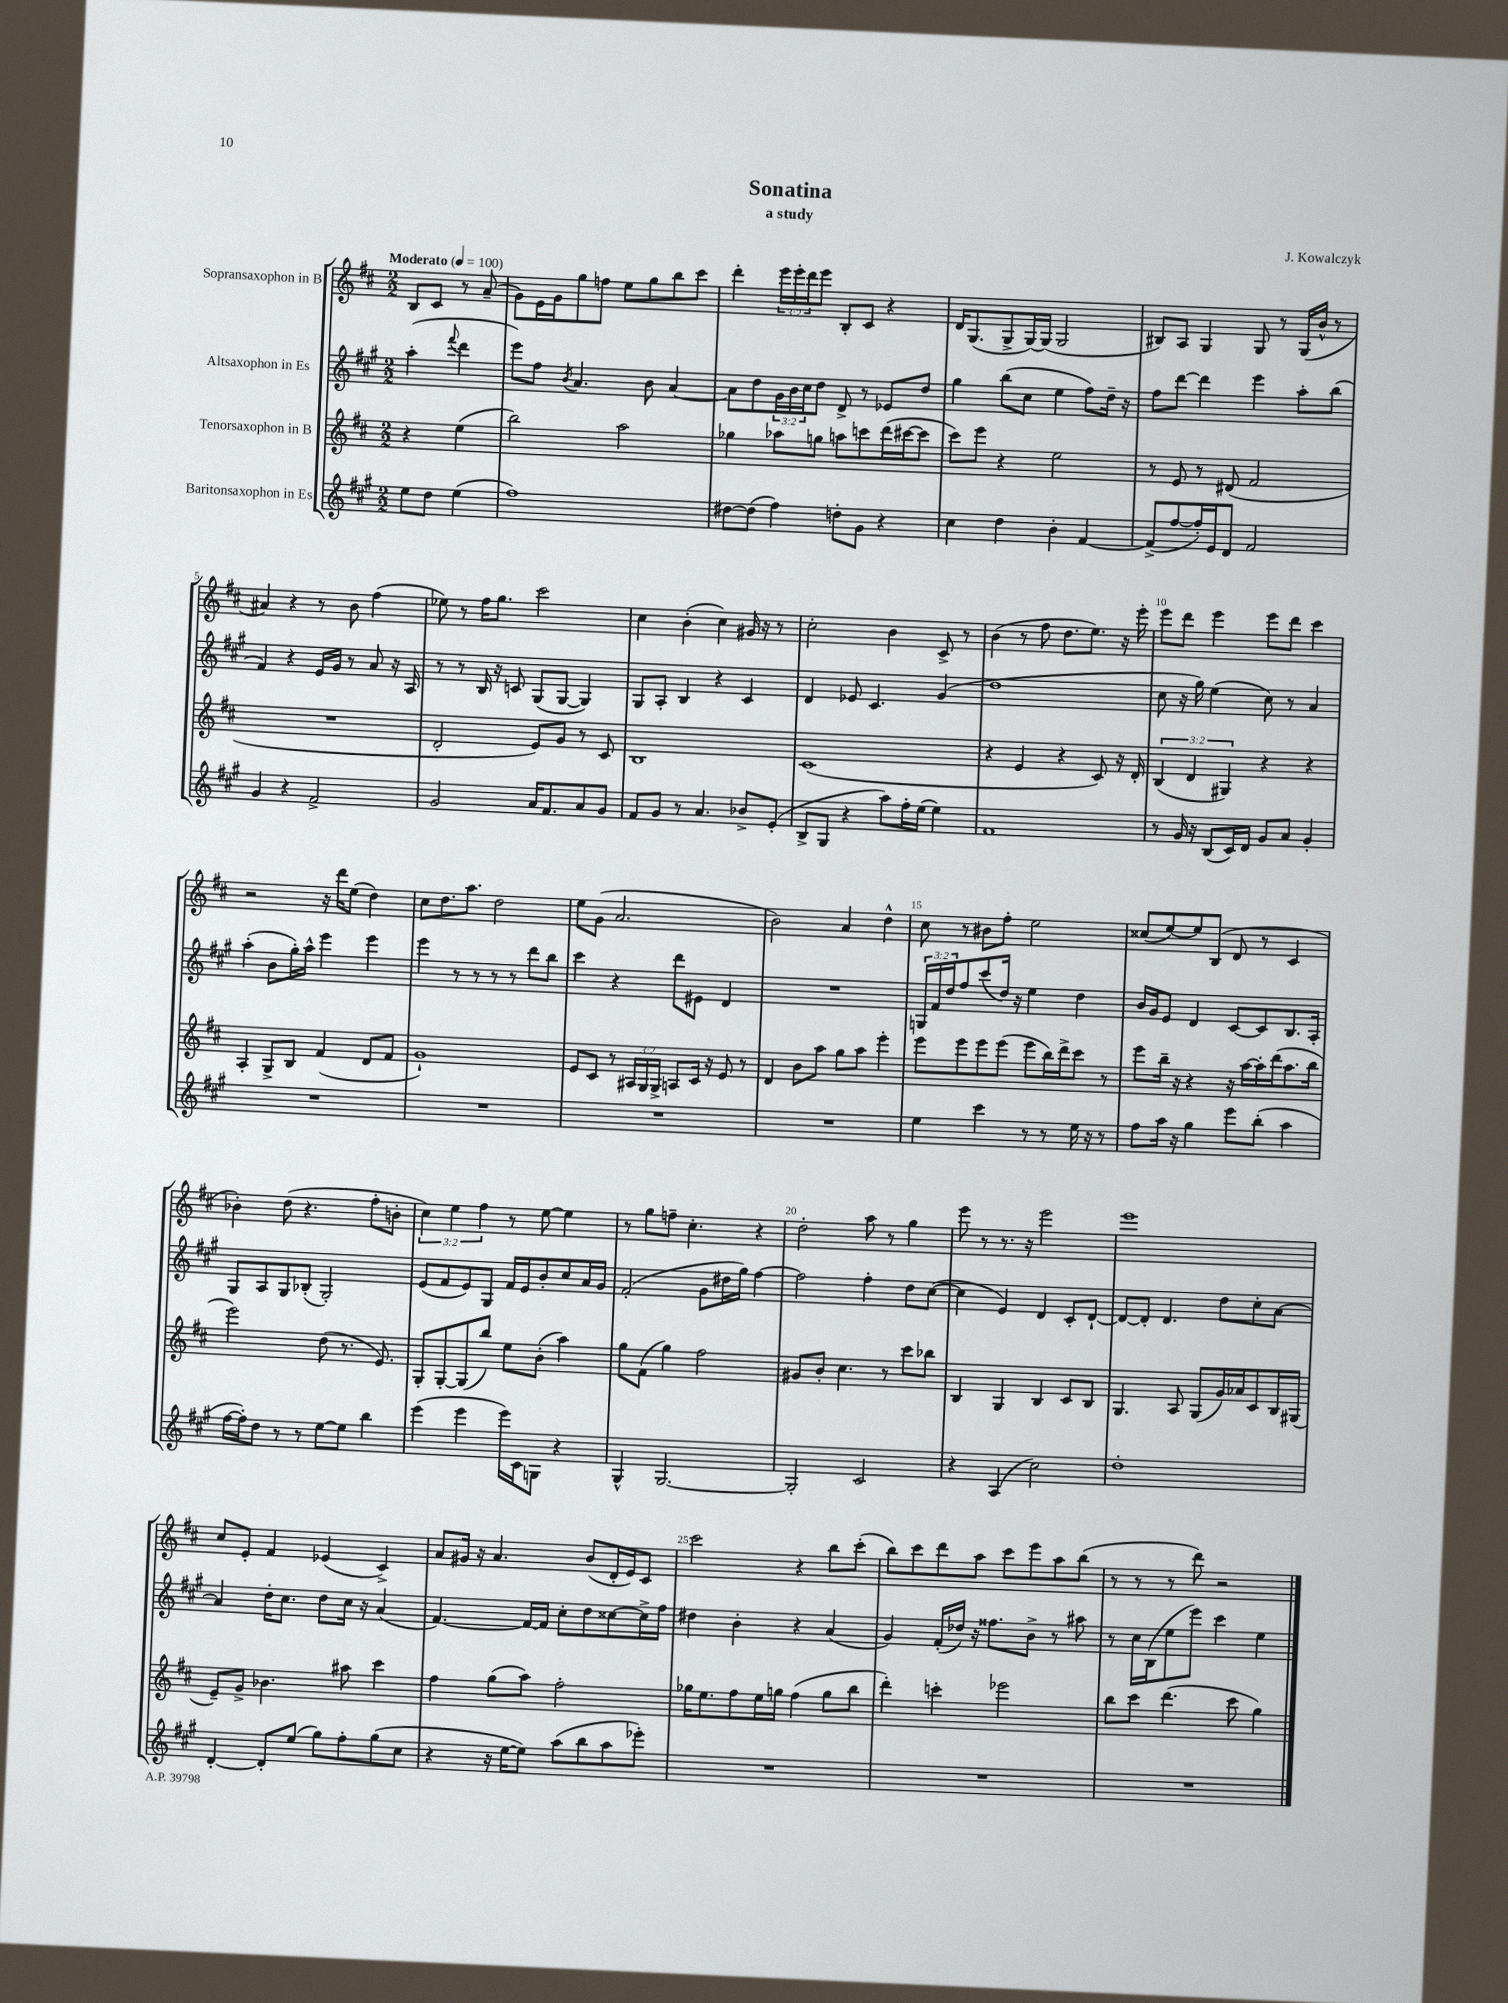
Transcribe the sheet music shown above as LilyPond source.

\header { title = "Sonatina" composer = "J. Kowalczyk" subtitle = "a study" }
<<
\new StaffGroup <<
\new Staff = "s0" \with { instrumentName = "Sopransaxophon in B" } {
    \clef treble \key d \major \numericTimeSignature \time 2/2 \override Staff.TupletNumber.text = #tuplet-number::calc-fraction-text \partial 2 \tempo "Moderato" 4 = 100
    b8 cis'8 r8 a'8--( |
    g'8) e'16 g'16 g''8 f''8 e''8 g''8 b''8 cis'''8 |
    d'''4-. \tuplet 3/2 { e'''16 e'''16-. d'''16 } e'''8 b8-. cis'8 r4 |
    d'16 g8.( g8-> g16~) g16( g2 |
    bis8) a8 g4 g8 r8 g16( b'16-^ r8 |
    ais'4) r4 r8 b'8 fis''4( |
    ees''8) r8 fis''16 g''8. cis'''2 |
    cis''4 b'4-.( cis''4) gis'16 r16 r8 |
    cis''2-. b'4 cis'8-> r8 |
    b'4( r8 fis''8 d''8. e''8.) r16 e'''16-. |
    e'''8 d'''8 e'''4 e'''8 d'''8 cis'''4 |
    r2 r16 d'''16 e''8( d''4) |
    cis''8 d''8. a''8. d''2 |
    e''8 g'8( a'2. |
    b'2) a'4 d''4-^ |
    cis''8 r8 bis'8 fis''8-. e''2 |
    cisis''8( e''8~) e''8 b8( d'8 r8 cis'4 |
    bes'4-.) d''8( r4. fis''8-. b'8-. |
    \tuplet 3/2 { cis''4) e''4 fis''4 } r8 e''8~ e''4 |
    r8 g''8 f''8-- cis''4.-. r4 |
    d''2-. a''8 r8 g''4 |
    e'''8 r8 r8. r16 e'''2 |
    e'''1 |
    cis''8 e'8-. fis'4 ees'4( cis'4->) |
    a'8 gis'16 r16 a'4. b'8( d'16-. e'16) cis'8 |
    cis'''2 r4 b''8 cis'''8-.( |
    b''8) cis'''8 d'''8 a''8 cis'''8 e'''8 a''8 b''8( |
    r8 r8 r8 d'''8) r2 \bar "|." |
}
\new Staff = "s1" \with { instrumentName = "Altsaxophon in Es" } {
    \clef treble \key a \major \numericTimeSignature \time 2/2 \override Staff.TupletNumber.text = #tuplet-number::calc-fraction-text \partial 2
    a''4-.( \appoggiatura { fis'''8 } d'''4 |
    e'''8) fis''8 \acciaccatura { b'8 } a'4. b'8 a'4~ |
    a'8 d''8 \tuplet 3/2 { gis'16 b'16 cis''16 } d''8 d'8-> r8 ees'8 d''8 |
    gis''4 b''8( cis''8 e''4 fis''8) d''16-- r16 |
    fis''8 d'''8~ d'''4 e'''4 a''8-. b''8( |
    fis'4) r4 e'16 gis'16 r8 a'8 r16 a16 |
    r8 r8 b16 r16 c'8 gis8( gis8~ gis4) |
    gis8 a8-. b4 r4 cis'4 |
    d'4 ees'8 cis'4. gis'4( |
    d''1 |
    cis''8 r16 gis''16) e''4( cis''8) r8 a'4 |
    a''4-.( b'8 gis''16-.) a''16-^ e'''4 e'''4 |
    e'''4 r8 r8 r8 r8 d'''8 b''8 |
    cis'''4 r4 d'''8 eis'8 d'4 |
    R1 |
    \tuplet 3/2 { g16 fis'16 d''16 } fis''8 cis'''8( d''16) r16 e''4 d''4 |
    b'16 gis'16 e'8 d'4 cis'8~ cis'8 b8. a16-. |
    gis8 a8 gis8 bes8-.( gis2-.) |
    e'8( fis'8 e'8) gis8 fis'16 e'16 b'8-. cis''8 a'16 gis'16 |
    fis'2-.( gis'8 dis''16 gis''16) fis''4~ |
    fis''2 fis''4-. d''8 cis''8~( |
    cis''4 e'4) d'4 cis'8-. d'8~-! |
    d'8~ d'8-. d'4. d''8 cis''8-. a'8~ |
    a'4 d''16-. cis''8. d''8 cis''16 r16 a'4( |
    fis'4.~) fis'16~ fis'16 cis''8-. d''8 cisis''8~ cisis''16-> fis''16 |
    dis''4 b'4-. r4 a'4( |
    gis'4) fis'16-.( des''16) r16 fisis''8. b'8-> r8 ais''8 |
    r8 cis''16 b16( e''8 e'''8) cis'''4 e''4 \bar "|." |
}
\new Staff = "s2" \with { instrumentName = "Tenorsaxophon in B" } {
    \clef treble \key d \major \numericTimeSignature \time 2/2 \override Staff.TupletNumber.text = #tuplet-number::calc-fraction-text \partial 2
    r4 e''4( |
    b''2) a''2 |
    ges''4 aes''8 g''8 a''8 c'''8 d'''16( cis'''16~ cis'''8 |
    cis'''8) e'''8 r4 e''2 |
    r8 e'8 r8 dis'8( fis'2 |
    R1 |
    d'2-. e'8) g'8 r8 cis'8 |
    b1 |
    cis'1( |
    r4 e'4 r4 cis'8) r16 d'16-. |
    \tuplet 3/2 { b4( d'4 gis4) } r4 r4 |
    a4-. g8-> b8 fis'4( d'8 fis'8 |
    g'1-!) |
    e'8 cis'8 r8 \tuplet 3/2 { ais16 g16 g16-> } a8 cis'16 r16 e'8 r8 |
    d'4 b'8 a''8 g''8 a''8 e'''4-. |
    e'''8 e'''8 e'''8 e'''8( e'''8 b''16) d'''16-> cis'''8 r8 |
    e'''8 b''16-- r16 r4 r16 a''16~ a''16-. d'''16( a''8. b''16 |
    e'''2) d''8( r8. e'8.) |
    g8-. g8~-. g8( b''8) e''8 b'8-.( a''4) |
    g''8 fis'8( g''4) fis''2 |
    gis'8 b'8-. cis''4. r8 cis'''8 bes''8 |
    b4 g4 b4 cis'8 b8 |
    g4. a8 g8( g'16) aes'16 cis'8 b16 gis16( |
    e'8--) g'8-> bes'4. ais''8 cis'''4 |
    fis''4 g''8( a''8) fis''2-. |
    ges''16 e''8. fis''8 e''16 g''16 fis''4( g''8 b''8 |
    d'''4-.) c'''4-. ees'''2 |
    b''8 cis'''8 d'''4.( cis'''8 g''4) \bar "|." |
}
\new Staff = "s3" \with { instrumentName = "Baritonsaxophon in Es" } {
    \clef treble \key a \major \numericTimeSignature \time 2/2 \partial 2
    e''8 d''8 e''4( |
    fis''1) |
    dis''8~ dis''8( fis''4) d''8-. gis'8 r4 |
    cis''4 d''4 b'4-. fis'4~ |
    fis'8->( fis''8~ fis''16-.) e'16 d'8 fis'2 |
    gis'4 r4 fis'2-> |
    gis'2 a'16 fis'8. a'8 gis'8 |
    fis'8 gis'8 r8 a'4. bes'8-> e'8-.( |
    b8-> gis8 r4 a''8) fis''16-. e''16( e''4) |
    fis'1 |
    r8 gis'16 r16 b8( cis'16) d'16 gis'8 a'8 gis'4-. |
    R1 |
    R1 |
    R1 |
    R1 |
    e''4 cis'''4 r8 r8 e''16 r16 r8 |
    fis''8 a''16 r16 gis''4 e'''8 b''8-.( a''4 |
    fis''16~ fis''16-.) d''8 r8 r8 e''8~ e''8 b''4 |
    e'''4( e'''4 e'''16) cis'16 g8 r4 |
    gis4-^ gis2.~ |
    gis2-. cis'2 |
    r4 a4( cis''2) |
    d''1-. |
    d'4~-. d'8-. e''8( gis''8) fis''8-. gis''8( cis''8 |
    r4 r16 e''16~ e''8) a''8( b''8 a''8 ees'''8-.) |
    R1 |
    R1 |
    R1 \bar "|." |
}
>>
>>
\layout { \context { \Score \override BarNumber.break-visibility = ##(#f #t #t) barNumberVisibility = #(every-nth-bar-number-visible 5) } }
